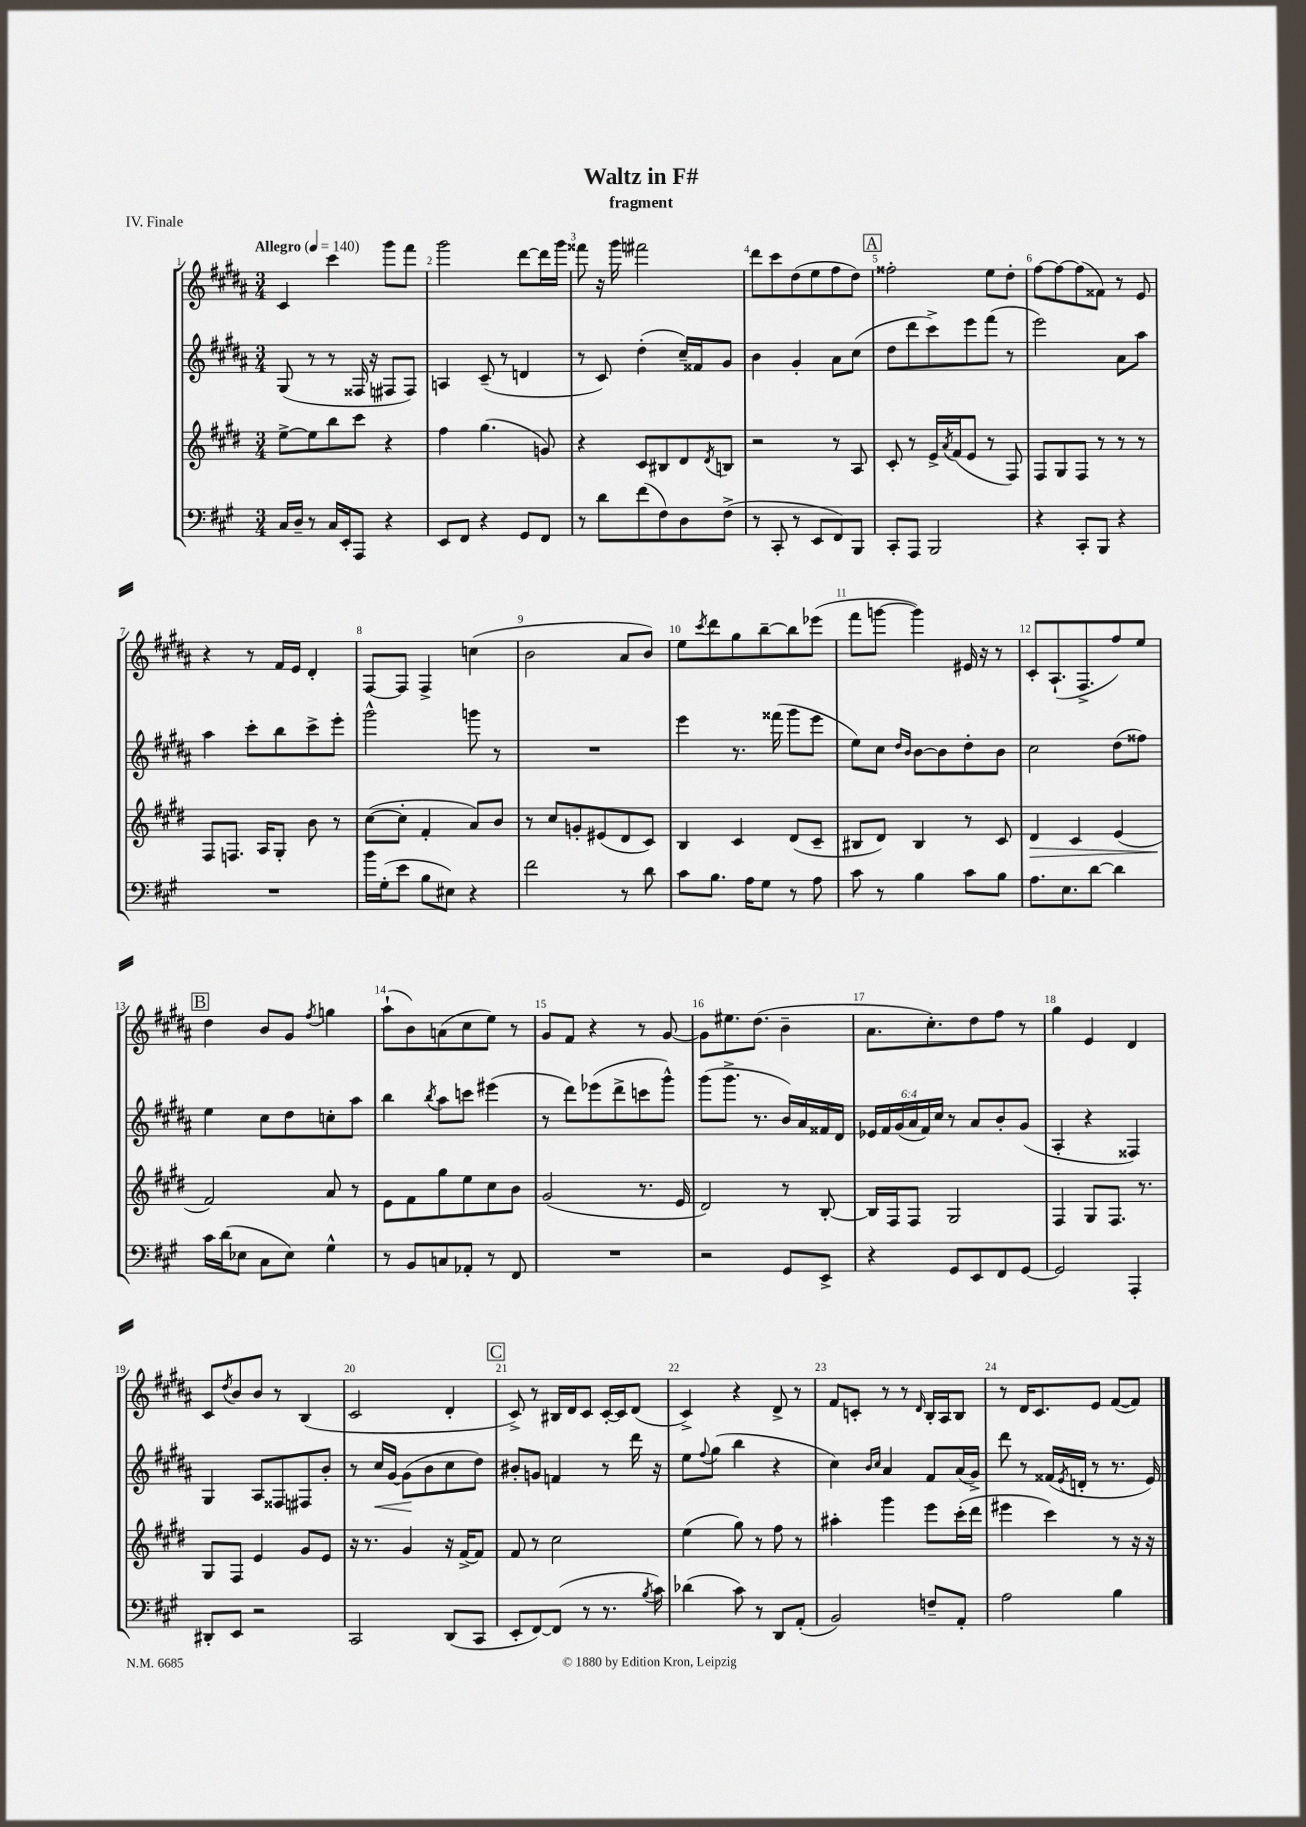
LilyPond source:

\header { title = "Waltz in F#" subtitle = "fragment" piece = "IV. Finale" }
<<
\new StaffGroup <<
\new Staff = "s0" {
    \clef treble \key b \major \numericTimeSignature \time 3/4 \tempo "Allegro" 4 = 140
    cis'4 cis'''4 gis'''8 fis'''8 |
    gis'''2 dis'''8~ dis'''16 gis'''16 |
    fisis'''8 r16 gis'''16 fis'''2 |
    dis'''8 cis'''8 dis''8( e''8 fis''8 dis''8) |
    \mark \markup { \box "A" } fisis''2-. e''8 dis''8-. |
    fis''8~ fis''8~ fis''8( fisis'8) r8 e'8 |
    r4 r8 fis'16 e'16 dis'4-. |
    fis8~ fis8 fis4-> c''4( |
    b'2 ais'8 b'8) |
    e''8 \acciaccatura { cis'''8 } dis'''8 gis''8 b''8~-- b''8 ees'''8( |
    fis'''8 g'''8~ g'''4) eis'16 r16 r8 |
    cis'8-. ais8.-!( fis8.-> fis''8) e''8 |
    \mark \markup { \box "B" } dis''4 b'8 gis'8 \acciaccatura { fis''8 } g''4 |
    ais''8-!( b'8) a'8( cis''8 e''8) r8 |
    gis'8 fis'8 r4 r8 gis'8~ |
    gis'8 eis''8. dis''8.( b'4-- |
    ais'8. cis''8.-.) dis''8 fis''8 r8 |
    gis''4 e'4 dis'4 |
    cis'8 \acciaccatura { dis''8 } b'8 b'8 r8 b4( |
    cis'2 dis'4-. |
    \mark \markup { \box "C" } cis'8->) r8 bis16 dis'16 cis'8 cis'16~-. cis'16 dis'8( |
    cis'4->) r4 dis'8-> r8 |
    fis'8 c'8-. r8 r8 \grace { dis'16 } b16-. ais16 b8 |
    r8 dis'16 cis'8. e'8 fis'8~( fis'8) \bar "|." |
}
\new Staff = "s1" {
    \clef treble \key b \major \numericTimeSignature \time 3/4 \override Staff.TupletNumber.text = #tuplet-number::calc-fraction-text
    gis8( r8 r8 fisis16 r16 fis8 fis8) |
    a4 cis'8--( r8 d'4 |
    r8 cis'8) dis''4-.( cis''16--) fisis'16 gis'8 |
    b'4 gis'4-. ais'8 cis''8( |
    \mark \markup { \box "A" } dis''8 dis'''8 cis'''8->) e'''8 fis'''8( r8 |
    e'''2) ais'8 ais''8 |
    ais''4 cis'''8-. b''8 cis'''8-> e'''8-. |
    gis'''2-^ g'''8 r8 |
    R2. |
    e'''4 r8. fisis'''16( gis'''8 e'''8 |
    e''8) cis''8 \grace { dis''16 b'16 } b'8~ b'8 dis''8-. b'8 |
    cis''2 dis''8( fisis''8) |
    \mark \markup { \box "B" } e''4 cis''8 dis''8 c''8-. ais''8 |
    b''4 \acciaccatura { b''8 } ais''8 c'''8 eis'''4( |
    r8 dis'''8) ees'''8( dis'''8-> c'''8 gis'''8-^) |
    gis'''8( gis'''8.-> r8. b'16) ais'16 fisis'16 dis'16 |
    \tuplet 6/4 { ees'16 fis'16 gis'16( ais'16 fis'16) cis''16 } r8 ais'8 b'8-. gis'8( |
    ais4-. r4 fisis4) |
    gis4 ais8 fisis8 fis8 b'8-. |
    r8 cis''16\< gis'16~ gis'8\!( b'8 cis''8 dis''8) |
    \mark \markup { \box "C" } bis'8-. g'8 f'4 r8 dis'''16 r16 |
    e''8 \appoggiatura { fis''8 } gis''8( b''4 r4 |
    cis''4) \grace { b'16 cis''16 } ais'4 fis'8 ais'16( gis'16->) |
    dis'''8 r8 fisis'16( \acciaccatura { e'8 } d'16-. r8 r8. e'16) \bar "|." |
}
\new Staff = "s2" {
    \clef treble \key e \major \numericTimeSignature \time 3/4
    e''8~-> e''8 b''8 cis'''8 r4 |
    fis''4 gis''4.( g'8) |
    r4 cis'8 bis8 dis'8 \acciaccatura { dis'8 } b8 |
    r2 r8 a8 |
    \mark \markup { \box "A" } cis'8-. r8 e'16-> \acciaccatura { a'8 } fis'16( e'8 r8 fis8) |
    fis8 gis8 fis8 r8 r8 r8 |
    fis8 f8. a16 gis8-. b'8 r8 |
    cis''8~( cis''8-. fis'4-. a'8) b'8 |
    r8 cis''8 g'8-. eis'8( dis'8 cis'8) |
    b4 cis'4 dis'8( cis'8-- |
    bis8 dis'8) bis4 r8 cis'8 |
    dis'4\> cis'4 e'4( |
    \mark \markup { \box "B" } fis'2\!) a'8 r8 |
    e'8 fis'8 gis''8 e''8 cis''8 b'8 |
    gis'2( r8. e'16 |
    dis'2) r8 b8~-. |
    b16 fis16 fis8 gis2 |
    fis4 gis8 fis8. r8. |
    gis8 fis8 e'4 gis'8 e'8 |
    r16 r8. gis'4 r16 fis'16~-> fis'8 |
    \mark \markup { \box "C" } fis'8 r8 cis''2 |
    e''4( gis''8) r8 fis''8 r8 |
    ais''4-. gis'''4 e'''8 cis'''16-.( dis'''16 |
    eis'''4 cis'''4) r8 r16 r16 \bar "|." |
}
\new Staff = "s3" {
    \clef bass \key a \major \numericTimeSignature \time 3/4
    cis16 d16-- r8 cis16 e,16-. a,,8 r4 |
    e,8 fis,8 r4 gis,8 fis,8 |
    r8 d'8 fis'8( fis8) d8 fis8->( |
    r8 cis,8-. r8 e,8 fis,8) b,,8 |
    \mark \markup { \box "A" } cis,8-. a,,8 b,,2 |
    r4 cis,8-. b,,8 r4 |
    R2. |
    b'16 gis16-.( e'8 b8 eis8) r4 |
    fis'2 r8 d'8 |
    cis'8 b8. a16 gis8 r8 a8 |
    cis'8 r8 b4 cis'8 b8 |
    a8. e8. d'8~ d'4 |
    \mark \markup { \box "B" } cis'16 d'16( ees8 cis8 ees8) gis4-^ |
    r8 b,8 c8 aes,8-. r8 fis,8 |
    R2. |
    r2 gis,8 e,8-> |
    r4 gis,8 e,8 fis,8 gis,8~ |
    gis,2 a,,4-. |
    dis,8-. e,8 r2 |
    cis,2 d,8( cis,8 |
    \mark \markup { \box "C" } e,8-. fis,8~) fis,8( r8 r8. \acciaccatura { b8 } cis'16) |
    des'4( cis'8) r8 d,8 a,8-.( |
    b,2) f8-- a,8-. |
    a2 b4 \bar "|." |
}
>>
>>
\layout { \context { \Score \override BarNumber.break-visibility = ##(#f #t #t) barNumberVisibility = #all-bar-numbers-visible } }
